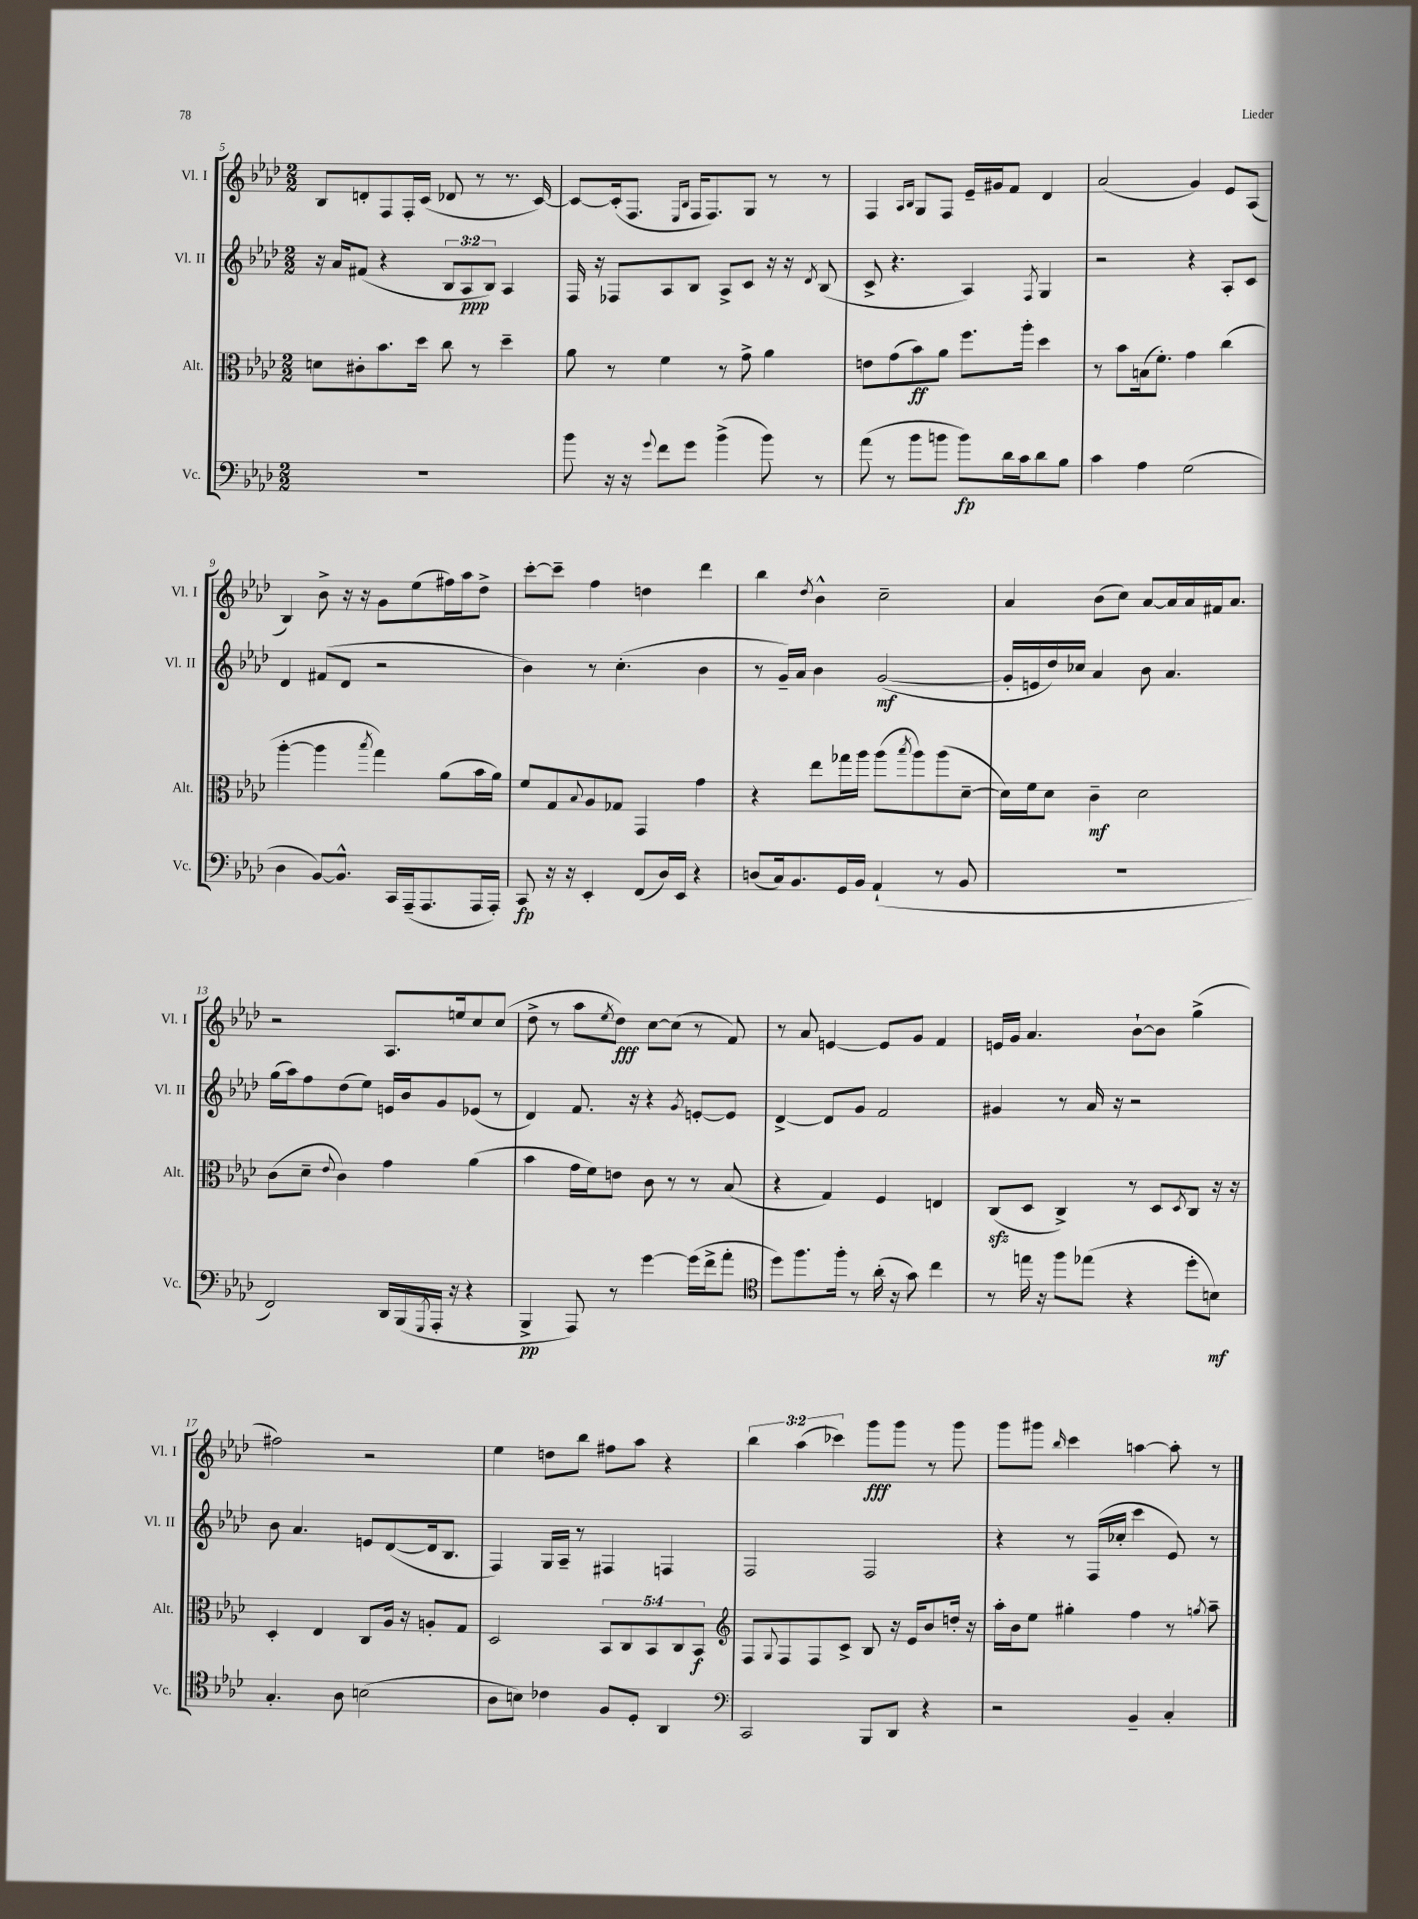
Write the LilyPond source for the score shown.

<<
\new StaffGroup <<
\new Staff = "s0" \with { instrumentName = "Vl. I" shortInstrumentName = "Vl. I" } {
    \clef treble \key aes \major \numericTimeSignature \time 2/2 \override Staff.TupletNumber.text = #tuplet-number::calc-fraction-text
    bes8 d'8-. f8 f16-. c'16( des'8 r8 r8. c'16~) |
    c'8~ c'16-.( f8. \grace { ees16 bes16 } f16 f8.) g8 r8 r8 |
    f4 \grace { aes16 bes16 } g8 f8 ees'16-- gis'16 f'8 des'4 |
    aes'2( g'4) ees'8 aes8( |
    bes4) bes'8-> r16 r16 g'8 ees''8( fis''16) aes''16 des''8-> |
    c'''8~-. c'''8-- f''4 d''4 des'''4 |
    bes''4 \acciaccatura { des''8 } bes'4-^ c''2-- |
    aes'4 bes'8( c''8) aes'8~ aes'16 aes'16 fis'16 aes'8. |
    r2 aes8. e''16 c''8 c''8( |
    des''8-> r8 aes''8 \acciaccatura { ees''8 } des''8\fff) c''8~ c''8( r8 f'8) |
    r8 aes'8 e'4~ e'8 g'8 f'4 |
    e'16 g'16 aes'4. bes'8~-! bes'8 g''4->( |
    fis''2) r2 |
    ees''4 d''8 bes''8 fis''8 aes''8 r4 |
    \tuplet 3/2 { bes''4 aes''4( ces'''4) } g'''8\fff g'''8 r8 g'''8 |
    g'''8 gis'''8 \grace { bes''16 } c'''4 a''4~ a''8-. r8 \bar "|." |
}
\new Staff = "s1" \with { instrumentName = "Vl. II" shortInstrumentName = "Vl. II" } {
    \clef treble \key aes \major \numericTimeSignature \time 2/2 \override Staff.TupletNumber.text = #tuplet-number::calc-fraction-text
    r16 aes'16 fis'8( r4 \tuplet 3/2 { bes8 aes8\ppp bes8) } aes4 |
    f16 r16 fes8 aes8 bes8 aes8-> c'8 r16 r16 \acciaccatura { des'8 } bes8( |
    c'8-> r4. aes4) \acciaccatura { f8 } g4 |
    r2 r4 aes8-. c'8 |
    des'4 fis'8( des'8 r2 |
    bes'4) r8 c''4.-.( bes'4 |
    r8 g'16--) aes'16 bes'4 g'2~\mf( |
    g'16-. e'16 des''16) ces''16 aes'4 bes'8 aes'4. |
    g''16( aes''16) f''8 des''8( ees''8) e'16 bes'16 g'8 ees'8( r8 |
    des'4) f'8. r16 r4 \acciaccatura { g'8 } e'8~-. e'8 |
    des'4~-> des'8 g'8 f'2 |
    gis'4 r8 aes'16 r16 r2 |
    bes'8 aes'4. e'8 des'8~( des'16 bes8. |
    f4) g16 aes16-- r8 fis4 f4 |
    f2 f2 |
    r4 r8 f16( ces''16-. c'''4 ees'8) r8 \bar "|." |
}
\new Staff = "s2" \with { instrumentName = "Alt." shortInstrumentName = "Alt." } {
    \clef alto \key aes \major \numericTimeSignature \time 2/2 \override Staff.TupletNumber.text = #tuplet-number::calc-fraction-text
    d'8 cis'8-. bes'8. des''16 c''8 r8 des''4-- |
    aes'8 r8 f'4 r8 g'8-> aes'4 |
    e'8 g'8( bes'8\ff) aes'8 f''8. aes''16-. des''4 |
    r8 bes'8 b16( f'8.-.) g'4 c''4( |
    aes''4~-. aes''4 \acciaccatura { bes''8 } g''4) aes'8( bes'16 aes'16) |
    f'8 g8 \appoggiatura { bes8 } aes8 ges8 g,4 g'4 |
    r4 ees''8 ges''16 aes''16 aes''8( \acciaccatura { bes''8 } aes''8) aes''8( des'8~-- |
    des'16) f'16 des'8 c'4--\mf des'2 |
    c'8( des'8-- \appoggiatura { ees'8 } c'4) g'4 aes'4( |
    bes'4 g'16 f'16) e'8 c'8 r8 r8 bes8( |
    r4 g4) f4 e4 |
    c8\sfz( des8 c4->) r8 des8 \acciaccatura { des8 } c8 r16 r16 |
    des4-. ees4 c8 aes16 r16 a8-. g8 |
    des2 \tuplet 5/4 { bes,8 c8 bes,8 c8 bes,8\f } |
    \clef treble f8 \appoggiatura { g8 } f8 f8 c'8-> bes8 r16 ees'16 bes'8 d''16-. r16 |
    aes''16-. bes'16 ees''8 gis''4-. f''4 r8 \acciaccatura { g''8 } aes''8-- \bar "|." |
}
\new Staff = "s3" \with { instrumentName = "Vc." shortInstrumentName = "Vc." } {
    \clef bass \key aes \major \numericTimeSignature \time 2/2
    R1 |
    bes'8 r16 r16 \appoggiatura { g'8 } f'8 g'8 bes'4->( bes'8) r8 |
    aes'8( r8 bes'8 b'8 b'8\fp) des'16 c'16 des'8 bes8 |
    c'4 aes4 g2( |
    des4 bes,8~) bes,8.-^ c,16 aes,,16--( aes,,8. aes,,16 aes,,16-.) |
    c,8\fp r16 r16 ees,4-. f,8( des16) ees,16 r4 |
    d8( c16) bes,8. g,16 bes,16 aes,4-!( r8 bes,8 |
    R1 |
    f,2) des,16 bes,,16( \acciaccatura { g,,8 } aes,,16-. r16 r4 |
    bes,,4->\pp aes,,8) r8 g'4~ g'16( f'16-> aes'8-. |
    \clef tenor des''8) f''8. f''16-. r8 aes'16-.( r16 g'8) c''4 |
    r8 e''16 r16 f''8 ees''8( r4 des''8-. b8\mf) |
    g4.-. aes8 b2( |
    aes8 b8) ces'4 f8 des8-. aes,4 |
    \clef bass c,2 bes,,8 des,8 r4 |
    r2 bes,4-- c4-. \bar "|." |
}
>>
>>
\layout { \context { \Score currentBarNumber = #5 } }
